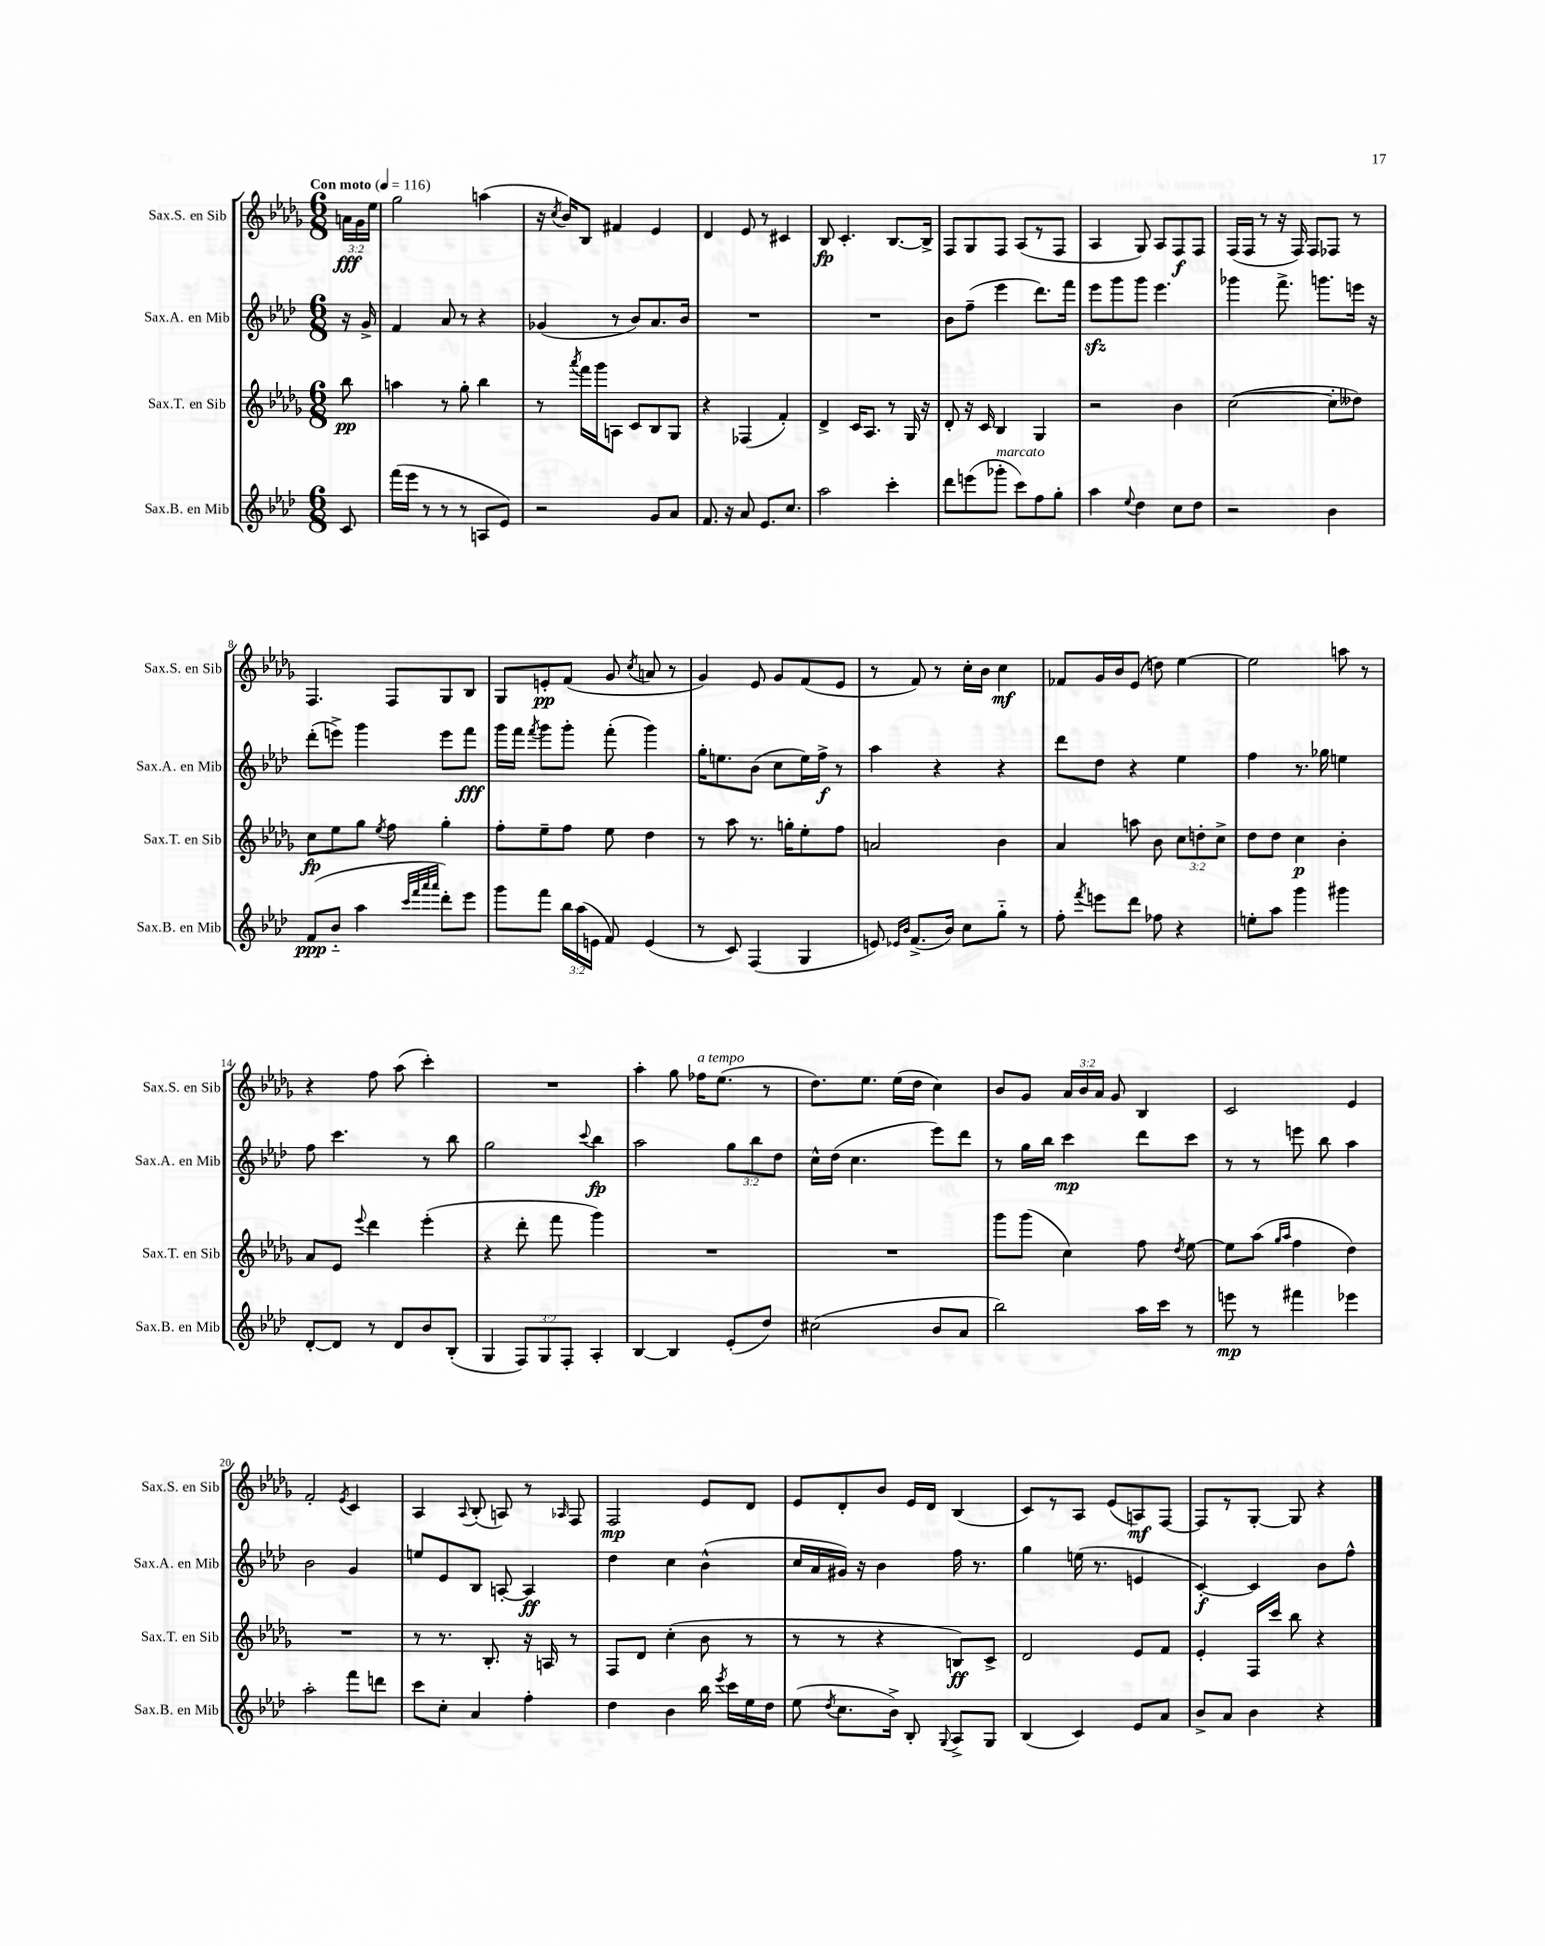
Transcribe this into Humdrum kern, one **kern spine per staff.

**kern	**kern	**kern	**kern
*staff4	*staff3	*staff2	*staff1
*clefG2	*clefG2	*clefG2	*clefG2
*k[b-e-a-d-]	*k[b-e-a-d-g-]	*k[b-e-a-d-]	*k[b-e-a-d-g-]
*M6/8	*M6/8	*M6/8	*M6/8
*MM116	*MM116	*MM116	*MM116
8c	8bb-	16r	24a
.	.	.	24g-
.	.	16g^	.
.	.	.	24ee-
=	=	=	=
(16fff	4aa	4f	2gg-
16eee-	.	.	.
8r	.	.	.
8r	8r	8a-	.
8r	8gg-'	8r	.
8A	4bb-	4r	(4aa
8e-)	.	.	.
=	=	=	=
2r	8r	(4g-	16r
.	.	.	8qcc
.	.	.	16b-)
.	8qaaa-	.	.
.	16fff	.	8B-
.	16ggg-	.	.
.	8A	8r	4f#
.	8c	8b-)	.
8g	8B-	8.a-	4e-
8a-	8G-	.	.
.	.	16b-	.
=	=	=	=
8.f	4r	2.r	4d-
16r	.	.	.
8a-	(4F-	.	8e-
8.e-	.	.	8r
.	4f')	.	4c#
8.cc	.	.	.
=	=	=	=
2aa-	4d-^	2.r	8B-
.	.	.	4.c'
.	16c	.	.
.	8.A-	.	.
4ccc'	8r	.	[8.B-
.	16G-	.	.
.	16r	.	16B-^]
=	=	=	=
8ddd-	8d-'	8b-	8F
(8eee	16r	(8ff~	8G-
.	16c	.	.
8ggg-'	4B-	4eee-	8F
8ccc)	.	.	(8A-
8ff	4G-	8.ddd-)	8r
8gg'	.	.	8F
.	.	16fff	.
=	=	=	=
4aa-	2r	8eee-	4A-
.	.	8ggg	.
8qqee-	.	.	.
4dd-	.	8ggg	8G-)
.	.	4.eee-	8A-
8cc	4b-	.	8F
8dd-	.	.	8F
=	=	=	=
2r	([2cc	4ggg-	(16F
.	.	.	16F
.	.	.	8r
.	.	8.fff^	16r
.	.	.	16F)
.	.	.	8F
.	.	8.ggg	.
4b-	8cc']	.	8F-
.	8dd--)	16eee	8r
.	.	16r	.
=	=	=	=
(8f	8cc	(8ddd-'	4.F
8b-'~	8ee-	8eee^)	.
4aa-	8gg-	4ggg	.
.	8qee-	.	.
.	8ff	.	8F
32qqccc	.	.	.
32qqfff	.	.	.
32qqaaa-	.	.	.
32qqaaa-	.	.	.
8ddd-')	4gg-'	8eee	8G-
8eee-	.	8fff	8B-
=	=	=	=
8ggg	8ff'	16ggg	8G-
.	.	16fff	.
.	.	8qfff	.
8fff	8ee-~	8ggg	8e'
24bb-	8ff	8ggg'	(8f
(24aa-	.	.	.
24e	.	.	.
8f)	8ee-	(8fff'	8g-
.	.	.	8qcc
(4e	4dd-	4ggg)	8a
.	.	.	8r
=	=	=	=
8r	8r	16gg'	4g-)
.	.	8.ee	.
8c)	8aa-	.	.
(4F	8.r	(8b-	8e-
.	.	8cc	8g-
.	16gg'	.	.
4G	8ee-'	16ee)	(8f
.	.	16ff^	.
.	8ff	8r	8e-
=	=	=	=
8e)	2a	4aa-	8r
16qqe-	.	.	.
16qqb-	.	.	.
(8.f^	.	.	8f)
.	.	4r	8r
16b-)	.	.	.
8cc	.	.	16cc'
.	.	.	16b-
8gg'~	4b-	4r	4cc
8r	.	.	.
=	=	=	=
8ff'	4a-	8ddd-	8f-
8qfff	.	.	.
8eee	.	8dd-	16g-
.	.	.	16b-
8ddd-	8aa	4r	(8e-
8ff-	8b-	.	8dd)
4r	12cc	4ee-	[4ee-
.	12dd'	.	.
.	12cc^	.	.
=	=	=	=
8ee'	8dd-	4ff	2ee-]
8aa-	8dd-	.	.
4ggg	4cc	8.r	.
.	.	16gg-	.
4ggg#	4b-'	4ee	8aa
.	.	.	8r
=	=	=	=
[8d-'	8a-	8ff	4r
8d-]	8e-	4.ccc	.
.	8qqeee-	.	.
8r	4ddd-	.	8ff
8d-	.	.	(8aa-
8b-	(4eee-'	8r	4ccc')
(8B-'	.	8bb-	.
=	=	=	=
4G	4r	2gg	2.r
12F)	8ddd-'	.	.
12G	.	.	.
.	8fff	.	.
12F'	.	.	.
.	.	8qqccc	.
4A-'	4ggg-)	4bb-	.
=	=	=	=
[4B-	2.r	2aa-	4aa-'
4B-]	.	.	8gg-
.	.	.	16ff-
.	.	.	(8.ee-
(8e-'	.	12gg	.
.	.	12bb-	.
8dd-)	.	.	8r
.	.	12dd-	.
=	=	=	=
(2cc#	2.r	16cc^^	8.dd-)
.	.	(16dd-	.
.	.	4.cc	.
.	.	.	8.ee-
.	.	.	(16ee-
.	.	.	16dd-
8b-	.	8eee-)	4cc)
8a-	.	8ddd-	.
=	=	=	=
2bb-)	8ggg-	8r	8b-
.	(8ggg-	16gg	8g-
.	.	16bb-	.
.	4cc)	4ccc	24a-
.	.	.	24b-
.	.	.	24a-
.	.	.	8g-
16aa-	8ff	8ddd-	4B-
16ccc	.	.	.
.	8qdd-	.	.
8r	[8ee-	8ccc	.
=	=	=	=
8eee	8ee-]	8r	2c
8r	(8aa-	8r	.
.	16qqgg-	.	.
.	16qqaa-	.	.
4fff#	4ff	8eee	.
.	.	8bb-	.
4eee-	4dd-)	4aa-	4e-
=	=	=	=
2aa-'	2.r	2b-	2f'
.	.	.	8qe-
8fff	.	4g	4c
8ddd	.	.	.
=	=	=	=
8ccc	8r	8ee	4A-
8cc'	8.r	8e-	.
.	.	.	8qqA-
4a-	.	8B-	(8B-'
.	8.B-'	.	.
.	.	[8A'	8A)
4ff'	16r	4A]	8r
.	16A	.	.
.	.	.	16qqA-
.	8r	.	8F
=	=	=	=
4dd-	8F	4dd-	2F
.	8d-	.	.
4b-	(4cc'	4cc	.
16bb-	8b-	(4b-^^	8e-
8qeee-	.	.	.
16ccc	.	.	.
16ee-	8r	.	8d-
16dd-	.	.	.
=	=	=	=
(8ee-	8r	16cc	8e-
.	.	16a-	.
8qdd-	.	.	.
8.cc	8r	16g#)	8d-'
.	.	16r	.
.	4r	4b-	8b-
16b-^)	.	.	.
8B-'	.	.	16e-
.	.	.	16d-
8qqG	.	.	.
8A-^	8B)	16ff	(4B-
.	.	8.r	.
8G	8c^	.	.
=	=	=	=
(4B-	2d-	4gg	8c)
.	.	.	8r
4c)	.	(16ee	8A-
.	.	8.r	.
.	.	.	(8e-
8e-	8e-	4e	8A)
8a-	8f	.	[8F
=	=	=	=
8b-^	4e-'	[4c')	8F]
8a-	.	.	8r
4b-	16F	4c]	[8G-'
.	16ccc	.	.
.	8bb-	.	8G-]
4r	4r	8b-	4r
.	.	8ff^^	.
==	==	==	==
*-	*-	*-	*-
